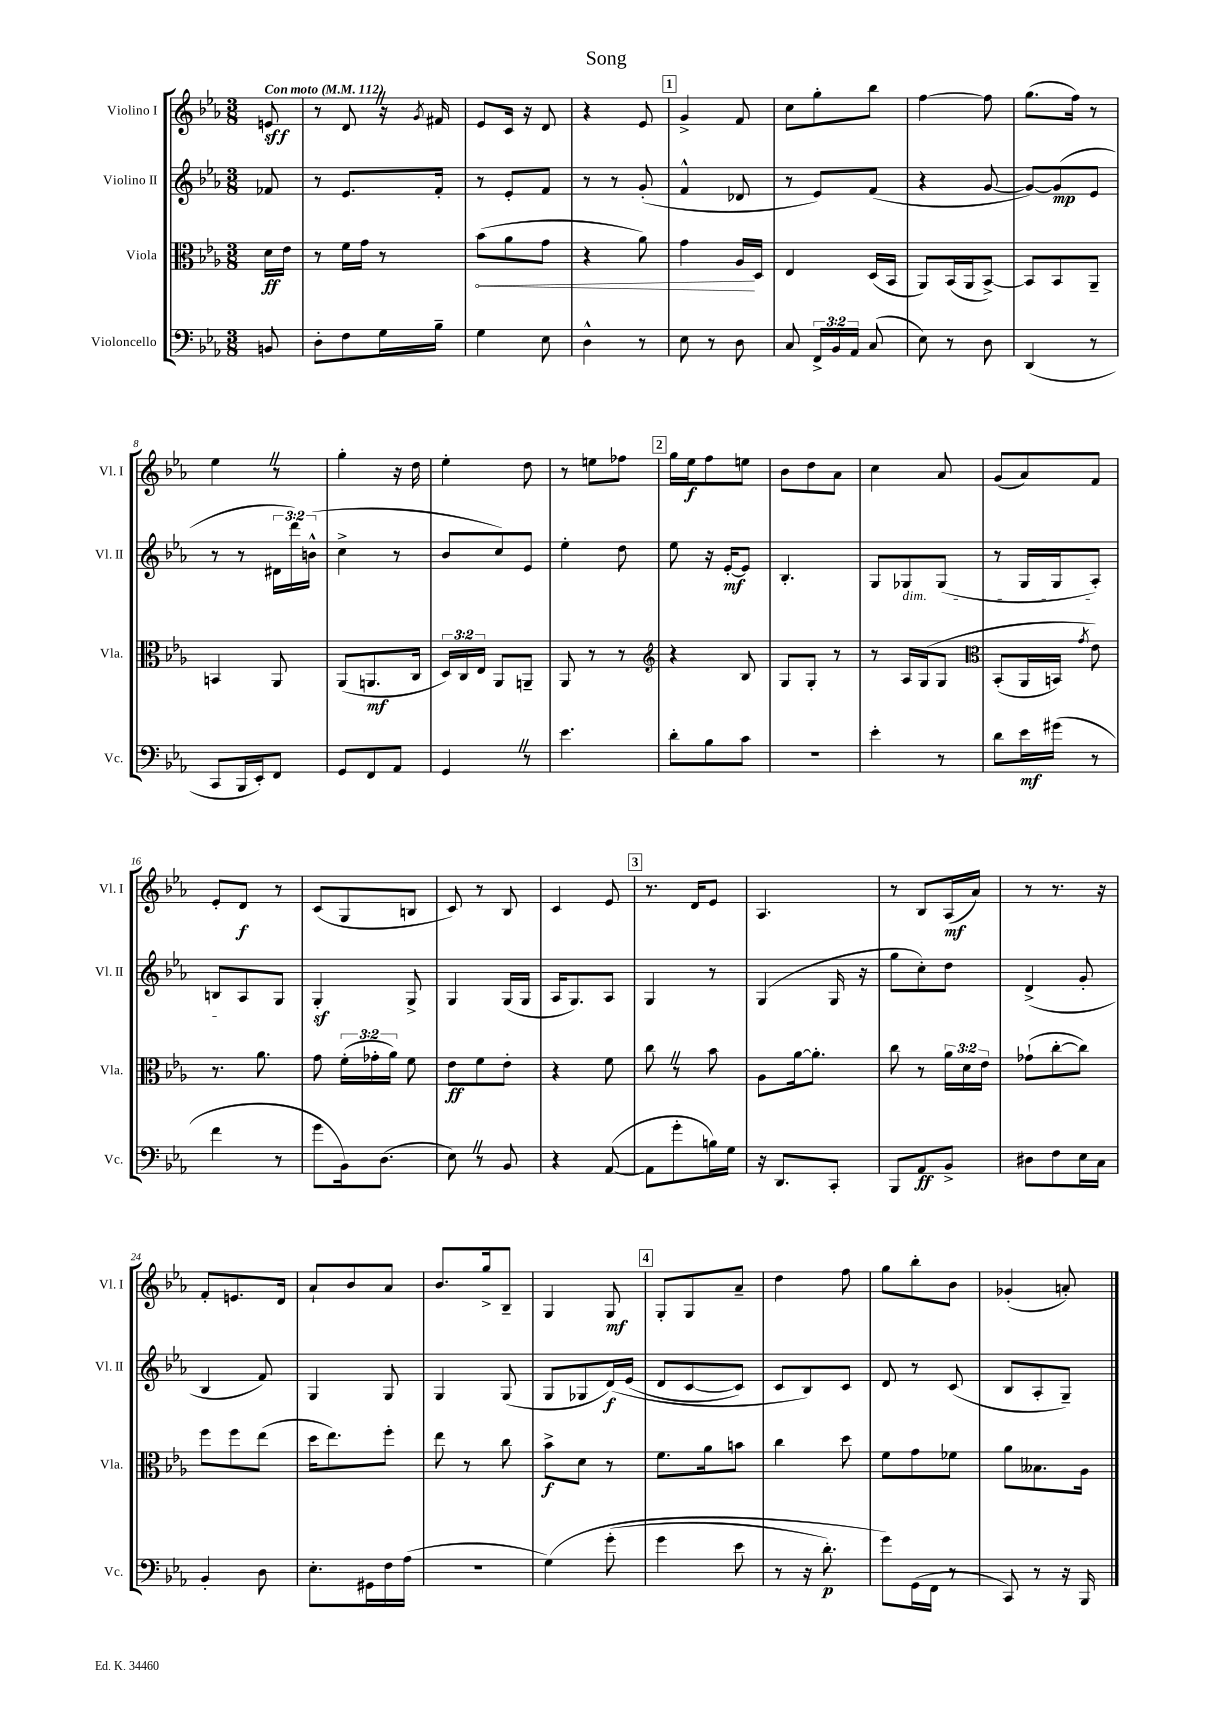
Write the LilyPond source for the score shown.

\header { title = "Song" }
<<
\new StaffGroup <<
\new Staff = "s0" \with { instrumentName = "Violino I" shortInstrumentName = "Vl. I" } {
    \clef treble \key ees \major \numericTimeSignature \time 3/8 \partial 8 \tempo "Con moto" 4 = 112
    \autoBeamOff e'8\sff |
    r8 d'8 \once \override BreathingSign.text = \markup { \musicglyph "scripts.caesura.straight" } \breathe r16 \acciaccatura { g'8 } fis'16 |
    ees'8[ c'16] r16 d'8 |
    r4 ees'8 |
    \mark \markup { \box "1" } g'4-> f'8 |
    c''8[ g''8-. bes''8] |
    f''4~ f''8 |
    g''8.[( f''16]) r8 |
    ees''4 \once \override BreathingSign.text = \markup { \musicglyph "scripts.caesura.straight" } \breathe r8 |
    g''4-. r16 d''16 |
    ees''4-. d''8 |
    r8 e''8[ fes''8] |
    \mark \markup { \box "2" } g''16[ ees''16\f f''8 e''8] |
    bes'8[ d''8 aes'8] |
    c''4 aes'8 |
    g'8[( aes'8) f'8] |
    ees'8[-. d'8]\f r8 |
    c'8[( g8 b8] |
    c'8) r8 bes8 |
    c'4 ees'8 |
    \mark \markup { \box "3" } r8. d'16[ ees'8] |
    aes4. |
    r8 bes8[ aes16\mf( aes'16]) |
    r8 r8. r16 |
    f'8[-. e'8. d'16] |
    aes'8[-! bes'8 aes'8] |
    bes'8.[ g''16-> bes8]-- |
    g4 g8\mf |
    \mark \markup { \box "4" } g8[-. g8 aes'8]-- |
    d''4 f''8 |
    g''8[ bes''8-. bes'8] |
    ges'4-.( a'8-.) \bar "|." |
}
\new Staff = "s1" \with { instrumentName = "Violino II" shortInstrumentName = "Vl. II" } {
    \clef treble \key ees \major \numericTimeSignature \time 3/8 \override Staff.TupletNumber.text = #tuplet-number::calc-fraction-text \partial 8
    \autoBeamOff fes'8 |
    r8 ees'8.[ f'16]-. |
    r8 ees'8[-. f'8] |
    r8 r8 g'8-.( |
    \mark \markup { \box "1" } f'4-^ des'8 |
    r8 ees'8[) f'8]( |
    r4 g'8~ |
    g'8[~) g'8\mp( ees'8] |
    r8 r8 \tuplet 3/2 { dis'16[ d'''16) b'16]-^( } |
    c''4-> r8 |
    bes'8[ c''8) ees'8] |
    ees''4-. d''8 |
    \mark \markup { \box "2" } ees''8 r16 ees'16[~-.\mf ees'8] |
    bes4.-. |
    g8[ ges8\dim ges8]( |
    r8 g16[ g16 aes8]-.) |
    b8[\! aes8 g8] |
    g4-.\sf g8-> |
    g4 g16[( g16] |
    aes16[ g8.) aes8] |
    \mark \markup { \box "3" } g4 r8 |
    g4( g16 r16 |
    g''8[ c''8-.) d''8] |
    d'4->( g'8-. |
    bes4 f'8) |
    g4 g8 |
    g4 g8( |
    g8[ ges8 d'16\f)\( ees'16]( |
    \mark \markup { \box "4" } d'8[ c'8~ c'8]) |
    c'8[ bes8\) c'8] |
    d'8 r8 c'8( |
    bes8[ aes8-. g8]--) \bar "|." |
}
\new Staff = "s2" \with { instrumentName = "Viola" shortInstrumentName = "Vla." } {
    \clef alto \key ees \major \numericTimeSignature \time 3/8 \override Staff.TupletNumber.text = #tuplet-number::calc-fraction-text \partial 8
    \autoBeamOff d'16[\ff ees'16] |
    r8 f'16[ g'16] r8 |
    \once \override Hairpin.circled-tip = ##t bes'8[\<( aes'8 g'8] |
    r4 aes'8) |
    \mark \markup { \box "1" } g'4 aes16[\! d16] |
    ees4 d16[( bes,16] |
    aes,8[) bes,16( aes,16 bes,8]~->) |
    bes,8[ bes,8 aes,8]-- |
    b,4 aes,8 |
    aes,8[( a,8.\mf c16] |
    \tuplet 3/2 { d16[) c16 ees16] } aes,8[ a,8]-- |
    aes,8 r8 r8 |
    \mark \markup { \box "2" } \clef treble r4 bes8 |
    g8[ g8]-. r8 |
    r8 aes16[ g16\( g8] |
    \clef alto bes,8[-.( aes,16 b,16]) \acciaccatura { g'8 } ees'8\) |
    r8. aes'8. |
    g'8 \tuplet 3/2 { f'16[-.( ges'16-. aes'16]) } f'8 |
    ees'8[\ff f'8 ees'8]-. |
    r4 f'8 |
    \mark \markup { \box "3" } c''8 \once \override BreathingSign.text = \markup { \musicglyph "scripts.caesura.straight" } \breathe r8 bes'8 |
    aes8[ aes'16~ aes'8.]-. |
    c''8 r8 \tuplet 3/2 { aes'16[ d'16 ees'16] } |
    ges'8[-!( c''8~-. c''8]) |
    f''8[ f''8 ees''8]( |
    d''16[ ees''8.) f''8]-. |
    ees''8 r8 c''8 |
    bes'8[->\f d'8] r8 |
    \mark \markup { \box "4" } f'8.[ aes'16 b'8] |
    c''4 d''8 |
    f'8[ g'8 fes'8] |
    aes'8[ beses8. aes16] \bar "|." |
}
\new Staff = "s3" \with { instrumentName = "Violoncello" shortInstrumentName = "Vc." } {
    \clef bass \key ees \major \numericTimeSignature \time 3/8 \override Staff.TupletNumber.text = #tuplet-number::calc-fraction-text \partial 8
    \autoBeamOff b,8 |
    d8[-. f8 g16 bes16]-- |
    g4 ees8 |
    d4-^ r8 |
    \mark \markup { \box "1" } ees8 r8 d8 |
    c8 \tuplet 3/2 { f,16[-> bes,16 aes,16] } c8( |
    ees8) r8 d8 |
    d,4( r8 |
    c,8[ bes,,16 ees,16-.) f,8] |
    g,8[ f,8 aes,8] |
    g,4 \once \override BreathingSign.text = \markup { \musicglyph "scripts.caesura.straight" } \breathe r8 |
    ees'4. |
    \mark \markup { \box "2" } d'8[-. bes8 c'8] |
    R4. |
    ees'4-. r8 |
    d'8[ ees'16\mf gis'16]( r8 |
    f'4 r8 |
    g'8[ bes,16) d8.]( |
    ees8) \once \override BreathingSign.text = \markup { \musicglyph "scripts.caesura.straight" } \breathe r8 bes,8 |
    r4 aes,8~( |
    \mark \markup { \box "3" } aes,8[ g'8-. b16) g16] |
    r16 d,8.[ c,8]-. |
    bes,,8[ aes,8\ff bes,8]-> |
    dis8[ f8 ees16 c16] |
    bes,4-. d8 |
    ees8.[-. gis,16 f16 aes16]( |
    R4. |
    g4)\( g'8-.( |
    \mark \markup { \box "4" } g'4 ees'8 |
    r8 r16 d'8.-.\p) |
    g'8[\) g,16( f,16] r8 |
    c,8) r8 r16 bes,,16 \bar "|." |
}
>>
>>
